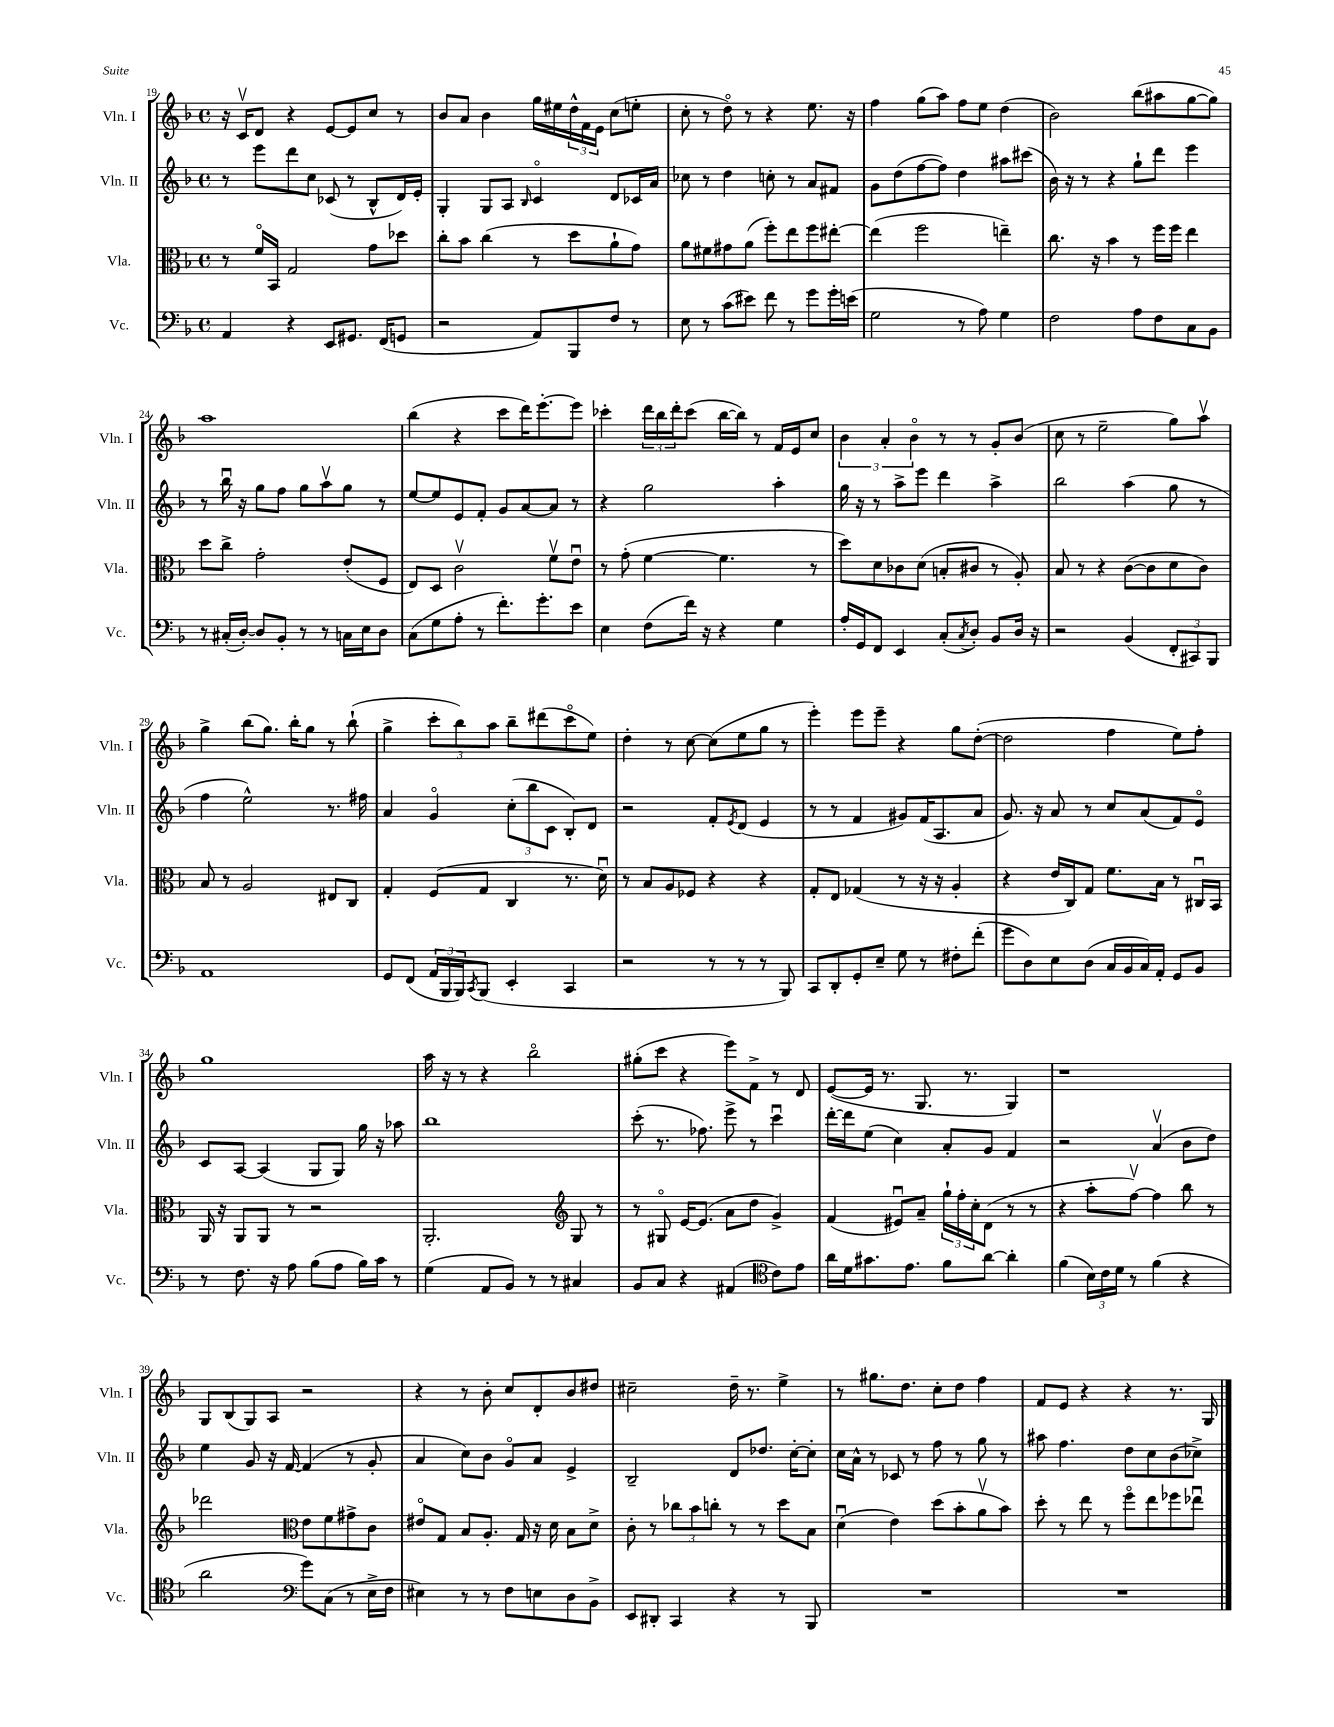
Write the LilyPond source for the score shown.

<<
\new StaffGroup <<
\new Staff = "s0" \with { instrumentName = "Vln. I" shortInstrumentName = "Vln. I" } {
    \clef treble \key f \major \defaultTimeSignature \time 4/4
    r16 c'16\upbow d'8 r4 e'8~ e'8 c''8 r8 |
    bes'8 a'8 bes'4 g''16 eis''16 \tuplet 3/2 { d''16-^ f'16 e'16 } c''8( e''8-. |
    c''8-. r8 d''8\flageolet) r8 r4 e''8. r16 |
    f''4 g''8( a''8) f''8 e''8 d''4( |
    bes'2) bes''8( ais''8 g''8~ g''8) |
    a''1 |
    bes''4( r4 c'''8 d'''16) e'''8.~-. e'''8 |
    ces'''4-. \tuplet 3/2 { d'''16 bes''16 d'''16-. } ces'''8( bes''16~ bes''16) r8 f'16 e'16 c''8 |
    \tuplet 3/2 { bes'4 a'4-. bes'4\flageolet } r8 r8 g'8-. bes'8( |
    c''8 r8 e''2-- g''8) a''8\upbow |
    g''4-> bes''8( g''8.) bes''16-. g''8 r8 bes''8-!( |
    g''4-> \tuplet 3/2 { c'''8-. bes''8) a''8 } bes''8-- dis'''8( c'''8\flageolet e''8) |
    d''4-. r8 c''8~ c''8( e''8 g''8 r8 |
    e'''4-.) e'''8 e'''8-- r4 g''8 d''8~-.( |
    d''2 f''4 e''8) f''8-. |
    g''1 |
    a''16 r16 r8 r4 bes''2\flageolet |
    gis''8-.( c'''8 r4 e'''8) f'8-> r8 d'8 |
    e'8~( e'16 r8. g8. r8. g4) |
    r1 |
    g8 bes8( g8) a8 r2 |
    r4 r8 bes'8-. c''8 d'8-. bes'8 dis''8 |
    cis''2-- d''16-- r8. e''4-> |
    r8 gis''8. d''8. c''8-. d''8 f''4 |
    f'8 e'8 r4 r4 r8. g16 \bar "|." |
}
\new Staff = "s1" \with { instrumentName = "Vln. II" shortInstrumentName = "Vln. II" } {
    \clef treble \key f \major \defaultTimeSignature \time 4/4
    r8 e'''8 d'''8 c''8 ces'8( r8 bes8-^ d'16) e'16-. |
    g4-. g8 a8 \grace { bes16 } c'4\flageolet d'8 ces'16 a'16 |
    ces''8 r8 d''4 c''8-. r8 a'8 fis'8 |
    g'8 d''8( f''8~ f''8) d''4 ais''8 cis'''8( |
    bes'16) r16 r8 r4 g''8-! d'''8 e'''4 |
    r8 bes''16\downbow r16 g''8 f''8 g''8 a''8\upbow g''8 r8 |
    e''8~ e''8 e'8 f'8-. g'8 a'8~ a'8 r8 |
    r4 g''2 a''4-. |
    g''16 r16 r8 a''8-> e'''8 d'''4 a''4-> |
    bes''2 a''4( g''8 r8 |
    f''4 e''2-^) r8. fis''16 |
    a'4 g'4\flageolet \tuplet 3/2 { c''8-.( bes''8 c'8 } bes8-.) d'8 |
    r2 f'8-. \acciaccatura { e'8 } d'8( e'4 |
    r8 r8 f'4 gis'8) f'16( a8. a'8 |
    g'8.) r16 a'8 r8 c''8 a'8( f'8) e'8\flageolet |
    c'8 a8~ a4( g8 g8) g''16 r16 aes''8 |
    bes''1 |
    c'''8-.( r8. fes''8.) e'''8-> r8 c'''4\downbow |
    d'''16~-. d'''16 e''8( c''4) a'8-. g'8 f'4 |
    r2 a'4\upbow( bes'8 d''8) |
    e''4 g'8 r16 f'16~ f'4( r8 g'8-. |
    a'4 c''8) bes'8 g'8\flageolet a'8 e'4-> |
    bes2-- d'8 des''8. c''16~-. c''8-. |
    c''16 a'16-^ r8 ces'8 r8 f''8 r8 g''8 r8 |
    ais''8 f''4. d''8 c''8 bes'8( ces''8->) \bar "|." |
}
\new Staff = "s2" \with { instrumentName = "Vla." shortInstrumentName = "Vla." } {
    \clef alto \key f \major \defaultTimeSignature \time 4/4
    r8 f'16\flageolet bes,16 g2 g'8 des''8 |
    c''8-. bes'8 c''4( r8 d''8 a'8-! g'8) |
    a'8 fis'8 gis'8 a'8( f''8-.) e''8 f''8 eis''8~-. |
    eis''4( f''2 e''4--) |
    c''8. r16 bes'4 r8 f''16 f''16 e''4 |
    d''8 c''8-> g'2-. e'8-.( f8 |
    e8) d8 c'2\upbow f'8\upbow e'8\downbow |
    r8 g'8-.( f'4~ f'4. r8 |
    d''8) d'8 ces'8 d'8( b8-. cis'8 r8 a8-.) |
    bes8 r8 r4 c'8~( c'8 d'8 c'8) |
    bes8 r8 a2 eis8 c8 |
    g4-. f8( g8 c4 r8. d'16\downbow) |
    r8 bes8 a8 fes8 r4 r4 |
    g8-. e8 ges4( r8 r16 r16 a4-. |
    r4 e'16 c16) g8 f'8. bes16 r8 cis16\downbow bes,16 |
    a,16 r16 a,8 a,8 r8 r2 |
    a,2.-. \clef treble g8 r8 |
    r8 gis8\flageolet e'16~ e'8.( a'8 d''8 g'4->) |
    f'4( eis'8\downbow) a'8-- \tuplet 3/2 { g''16-! f''16-. c''16-. } d'8( r8 r8 |
    r4 a''8-. f''8~\upbow) f''4 bes''8 r8 |
    des'''2 \clef alto e'8 f'8 gis'8-> c'8 |
    eis'8\flageolet g8 bes8 a8.-. g16 r16 d'16 bes8 d'8-> |
    c'8-. r8 \tuplet 3/2 { ces''8 bes'8 c''8-. } r8 r8 d''8 bes8 |
    d'4\downbow( e'4) d''8( bes'8-. a'8\upbow bes'8) |
    d''8-. r8 e''8 r8 f''8\flageolet e''8 fes''8 ees''8\downbow \bar "|." |
}
\new Staff = "s3" \with { instrumentName = "Vc." shortInstrumentName = "Vc." } {
    \clef bass \key f \major \defaultTimeSignature \time 4/4
    a,4 r4 e,8 gis,8. f,16( g,8 |
    r2 a,8) bes,,8 f8 r8 |
    e8 r8 c'8( eis'8) f'8 r8 g'8 g'16-. e'16( |
    g2 r8 a8) g4 |
    f2 a8 f8 c8 bes,8 |
    r8 cis16-.( d16~-.) d8 bes,8-. r8 r8 c16 e16 d8 |
    c8( g8 a8-. r8 f'8.-.) g'8.-. e'8 |
    e4 f8( f'16) r16 r4 g4 |
    a16-. g,16 f,8 e,4 c8-.( \acciaccatura { c8 } d8-.) bes,8 d16 r16 |
    r2 bes,4( \tuplet 3/2 { f,8-. cis,8) bes,,8 } |
    a,1 |
    g,8 f,8( \tuplet 3/2 { a,16 bes,,16 bes,,16) } \acciaccatura { c,8 } bes,,8( e,4-. c,4 |
    r2 r8 r8 r8 bes,,8) |
    c,8 d,8-. g,8-. e8-- g8 r8 fis8-. f'8-.( |
    g'8 d8) e8 d8( c16 bes,16 c16) a,16-. g,8 bes,8 |
    r8 f8. r16 a8 bes8( a8 bes16) c'16 r8 |
    g4( a,8 bes,8) r8 r8 cis4 |
    bes,8 c8 r4 ais,4( \clef tenor c'8) e'8 |
    a'16 d'16 gis'8. e'8. f'8 a'8~ a'4-. |
    f'4( \tuplet 3/2 { bes16) c'16 d'16 } r8 f'4( r4 |
    a'2 \clef bass g'8) c8( r8 e16-> f16 |
    eis4) r8 r8 f8 e8 d8 bes,8-> |
    e,8 dis,8-. c,4 r4 r8 bes,,8 |
    R1 |
    R1 \bar "|." |
}
>>
>>
\layout { \context { \Score currentBarNumber = #19 } }
